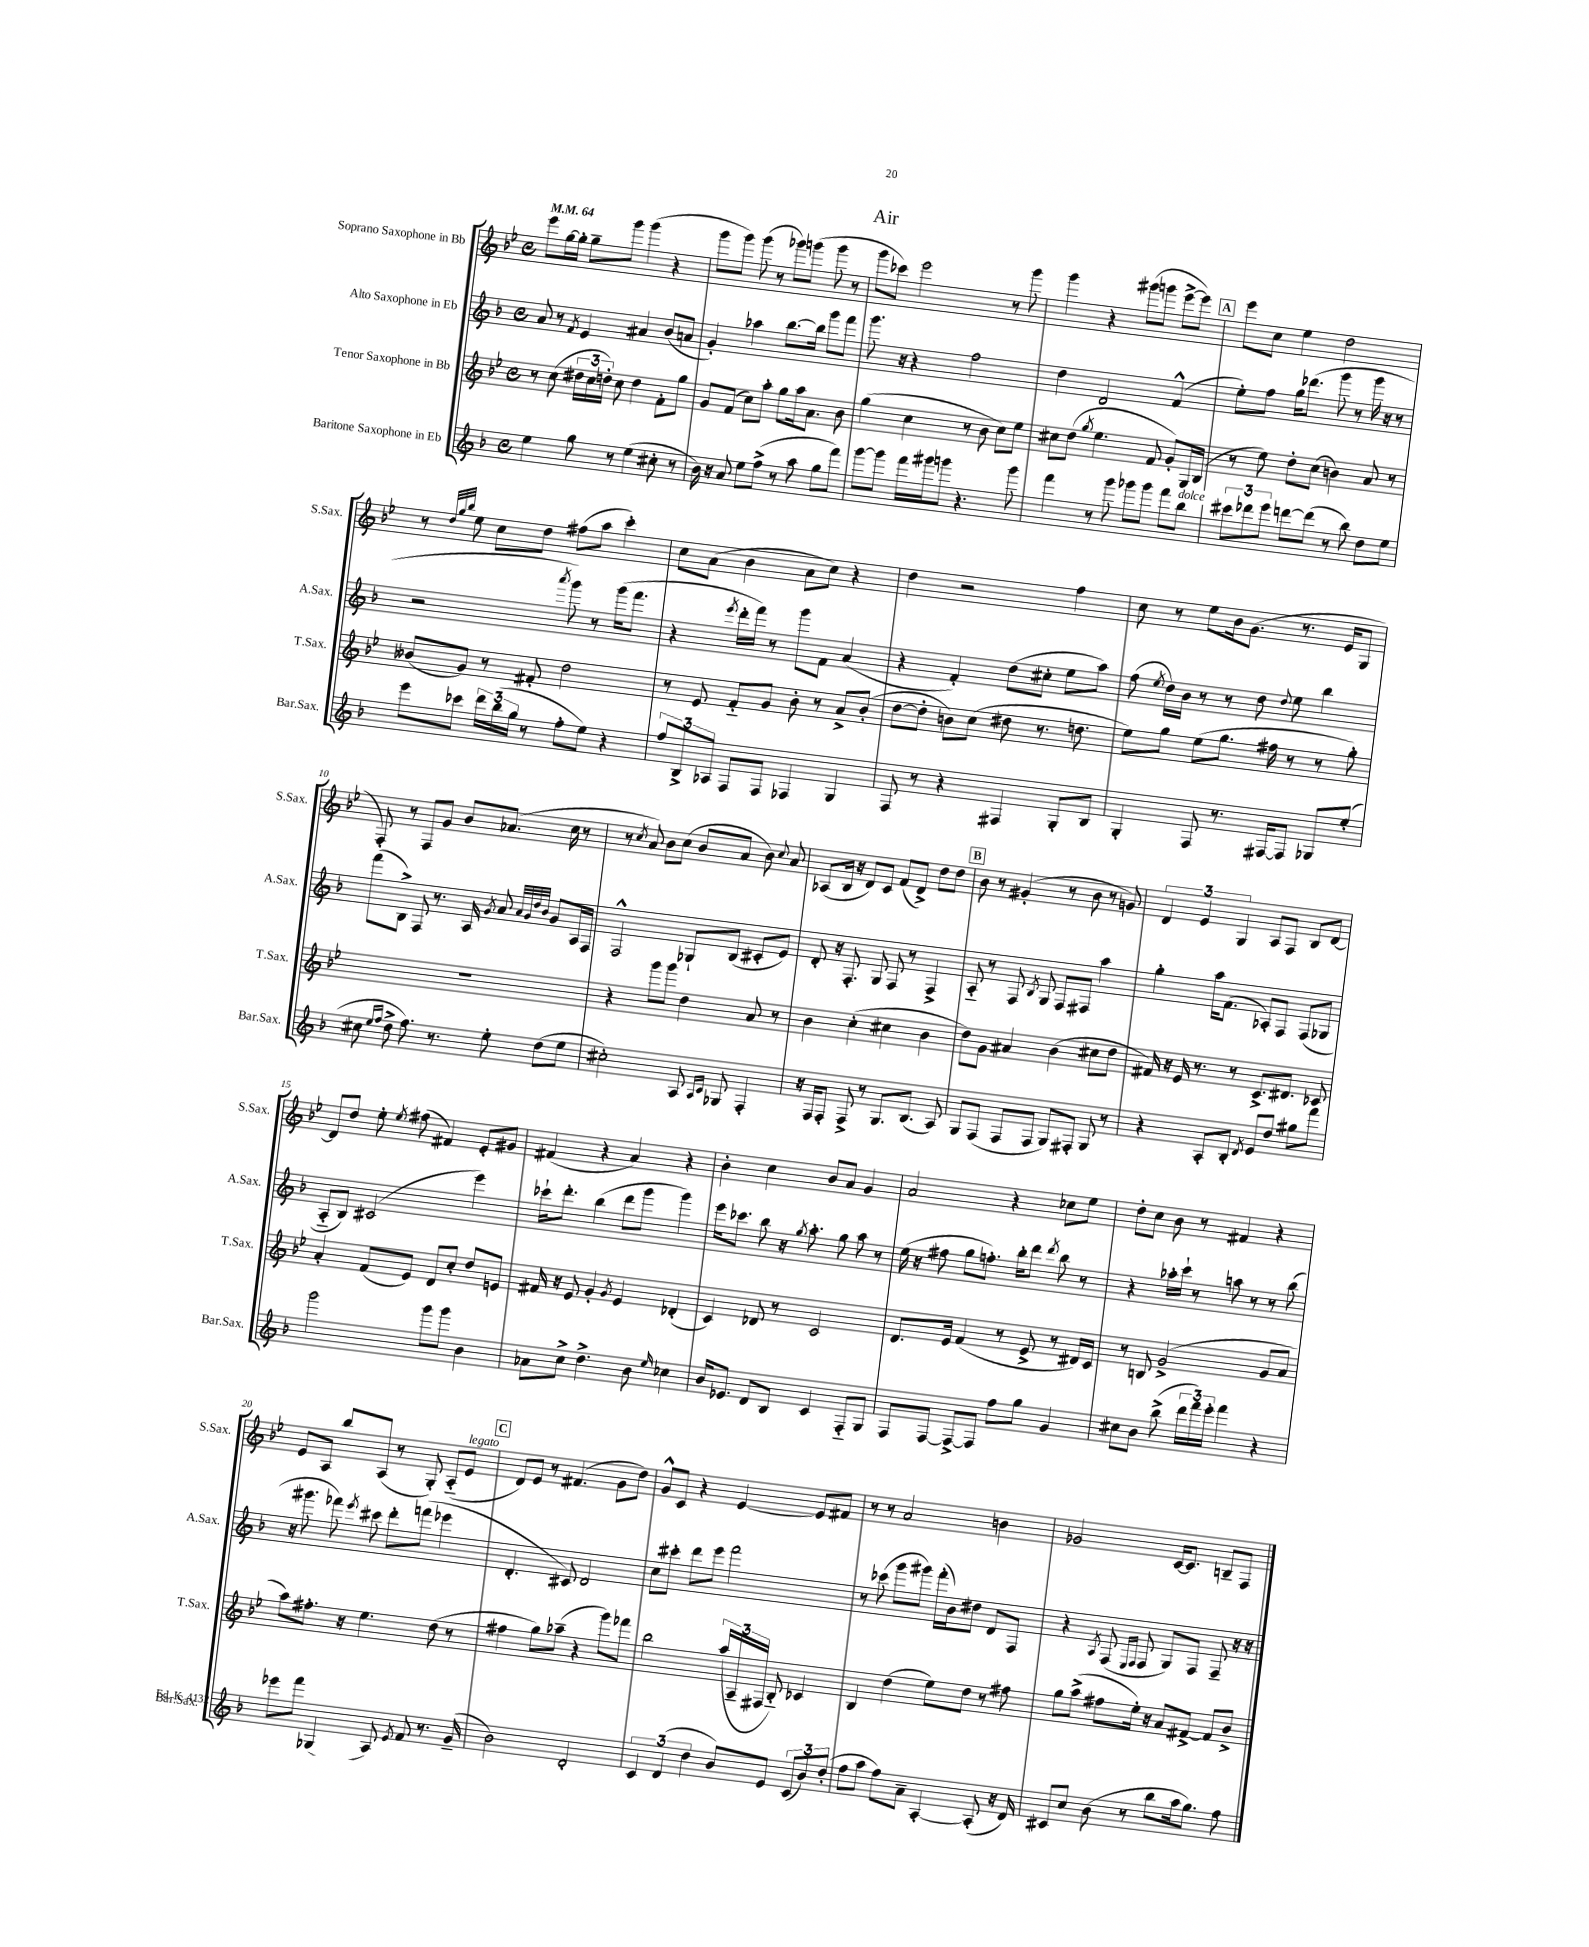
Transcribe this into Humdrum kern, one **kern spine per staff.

**kern	**kern	**kern	**kern
*staff4	*staff3	*staff2	*staff1
*clefG2	*clefG2	*clefG2	*clefG2
*k[b-]	*k[b-e-]	*k[b-]	*k[b-e-]
*M4/4	*M4/4	*M4/4	*M4/4
*met(c)	*met(c)	*met(c)	*met(c)
*MM64	*MM64	*MM64	*MM64
4ee\	8r	8a/	8eee-\L
.	(8cc\	8r	[16gg\L
.	.	.	16gg'\]JJ
.	.	8qf/	.
8gg\	24dd#\LL	4e/	8gg~\L
.	24cc\	.	.
.	24dd'\JJ)	.	.
8r	8cc\	.	8ggg\J
(4ee\	4dd\	4a#/	(4ggg\
8cc#'\	8f'\L	(8b-/L	4r
8r	8gg\J	8a/J	.
=	=	=	=
16b-\)	8g/L	4g'/)	8ggg\L
16r	.	.	.
8a/	(8f/J	.	8ggg\J)
8ee\L	8cc\L)	4aa-\	(8ggg\
(8ff^\J	8aa'\J	.	8r
8r	8gg\L	[8.bb-\L	8ggg-\L)
8aa\	16aa\k	.	(8ggg\J
.	8.a\J	16bb-\]Jk	.
8gg\L	.	8ggg\L	8ggg\
8fff\J)	8b-\	8fff\J	8r
=	=	=	=
[8ggg\L	(4gg\	8.ggg\	8ggg\L
8ggg\]J	.	.	8ccc-\J)
.	.	16r	.
16fff\LL	4cc\	4r	2eee-\
16ggg#\J	.	.	.
8ggg\J	.	.	.
4.r	8r	2ff\	.
.	8b-\	.	.
.	8cc\L)	.	8r
8ggg\	8ee-\J	.	8ggg\
=	=	=	=
4fff\	8cc#\L	4dd\	4ggg\
.	(8dd\J	.	.
.	8qgg/	.	.
8r	4.ee-\	2d/	4r
8ggg\	.	.	.
8ggg-\L	.	.	(8ggg#\L
8ggg-\J	8f/	.	8ggg\J
8fff\L	8g'/L)	(4f^^/	[8eee-^\L
8bb-\J	16G/L	.	8eee-\]J)
.	(16B-/JJ	.	.
=	=	=	=
12ccc#\L	8r	8ee'\L)	8eee-\L
12ddd-\	.	.	.
.	8ee-\)	8ff\J	8cc\J
12eee\J	.	.	.
[8ddd\L	8dd'\L	16gg\LK	4ee-\
.	.	(8.ddd-\J	.
(8ddd\]J	(8cc\J	.	.
8r	4b\)	8ggg\	2dd\
8bb-\)	.	8r	.
8dd\L	8a/	16ggg\	.
.	.	16r	.
8ee\J	8r	8r	.
=	=	=	=
8eee\L	(8b--/L	2r	8r
.	.	.	32qqdd/LLL
.	.	.	32qqgg/
.	.	.	32qqbb-/JJJ
8ccc-\J	8g/J)	.	8ee-\
24ddd\LL	8r	.	8cc\L
(24bb-\	.	.	.
24gg\JJ	.	.	.
8r	8f#'/	.	8dd\J
.	.	8qaaa/	.
8ff'\L	2dd\	8ggg\)	(8ff#\L
8ee\J)	.	8r	8aa\J
4r	.	(16ggg\LK	4ccc'\)
.	.	8.fff\J	.
=	=	=	=
12ff/L	8r	4r	8cc\L
12B-^/	.	.	.
.	8e-/	.	(8a\J
12A-/J	.	.	.
.	.	8qeee/	.
8F/L	8f'~/L	16ddd'\LL	4b-\
.	.	16fff\JJ)	.
8F/J	8g/J	8r	.
4F-/	8b-'\	8ggg\L	8a\L
.	8r	8f\J	8cc\J)
4G/	8a^/L	(4a/	4r
.	(8b-'/J	.	.
=	=	=	=
8F/	[8dd\L	4r	4dd\
8r	8dd'\]J	.	.
4r	8b\L)	4f'/)	2r
.	(8cc\J	.	.
4F#/	8dd#\	(8dd\L	.
.	8.r	8cc#'\J	.
8G'/L	.	8ee\L	4ff\
.	8.dd\	.	.
8B-/J	.	8aa\J)	.
=	=	=	=
4G'/	8ee-\L)	(8ff\	8cc\
.	.	8qee/	.
.	8gg\J	16dd\LL)	8r
.	.	16b-\JJ	.
8F/	(8ee-\L	8r	8ee-\L
8.r	8.gg\J	8r	16b-\k
.	.	.	(8.g\J
.	.	8dd\	.
[16F#/LK	16ff#\	.	.
.	.	8qqdd/	.
8F#/]J	8r	8ee\	8.r
8G-/L	8r	4bb-\	.
.	.	.	16e-/LK
(8ee'/J	8gg'\)	.	8G/J
=	=	=	=
8cc#\	1r	(8fff\L	8F'/)
16qqee/LL	.	.	.
16qqff/JJ	.	.	.
8dd^\	.	8B-^\J)	8r
8.ff\)	.	8F/	8F/L
.	.	8.r	8g/J
8.r	.	.	.
.	.	.	8b-/L
.	.	16A/	.
.	.	8qg/	.
8ee'\	.	8a/	(8.a-/J
.	.	32qqa/LLL	.
.	.	32qqg/	.
.	.	32qqdd/	.
.	.	32qqb-/JJJ	.
(8dd\L	.	8g/L	.
.	.	.	16cc\
8ee\J	.	16A/L	8r
.	.	16F/JJ	.
=	=	=	=
2cc#'\)	4r	2F^^/	8r
.	.	.	8qcc/
.	.	.	8a/)
.	8ggg\L	.	8b-\L
.	8ggg\J	.	(8cc\J
8A/	4dd\	8G-`/L	8b-/L
16qqA/LL	.	.	.
16qqc/JJ	.	.	.
8G-/	.	(8B-/J	8a/J
4F'/	8a/	8c#'/L	8b-\)
.	.	.	8qqcc/
.	8r	8e/J)	8a/
=	=	=	=
16r	4b-\	8d'/	(8A-/L
16F/LK	.	.	.
8F'/J	.	16r	16B-/Jk
.	.	8.F'/	16r
8F^/	(4cc'\	.	8d/L)
8r	.	8G/	8c/J
8.G/L	4cc#\	8F/	(8f/L
.	.	8r	8d^/J)
(8.B-/J	.	.	.
.	4b-\	4F^/	8dd\L
8A/)	.	.	8dd\J
=	=	=	=
8G/L	8dd\L)	8A'~/	8b-\
(8F/J	8g\J	8r	8r
8F/L	4a#/	8F/	(4g#'/
.	.	8qB-/	.
8F/J	.	8G/	.
8G/L)	(4b-\	8F/L	8r
8F#'/J	.	8F#/J	8b-\
8G/	8cc#\L	4aa\	8r
8r	8dd\J	.	8g/)
=	=	=	=
4r	16f#/)	4gg'\	6d/
.	16r	.	.
.	16e-/	.	.
.	.	.	6e-/
.	8.r	.	.
8A'/L	.	16aa\LK	.
.	.	(8.f\J	.
.	.	.	6G/
8B-'/J	8r	.	.
8qd/	.	.	.
8e/L	8.c^/L	8A-'/L)	8A/L
8dd/J	.	8F/J	8F/J
.	8.d#/J	.	.
8gg#\L	.	(8F/L	8B-/L
8fff\J	8c-/	8G-/J	[8d/J
=	=	=	=
2ggg\	4a'/	8A'~/L	8d/]L
.	.	8B-/J)	8dd/J
.	(8f/L	(2c#/	8ee-'\
.	.	.	8qee-/
.	8e-/J)	.	(8ff#\
8ggg\L	8d/L	.	4f#/)
8ggg\J	8cc'/J	.	.
4b-\	8dd/L	4eee\)	8e-'/L
.	8e/J	.	8g#/J
=	=	=	=
8a-\L	16f#/	16ccc-`\LK	(4f#/
.	16r	8.ddd'\J	.
8cc^\J	8e-/	.	.
4.dd^\	4g'/	(4bb-\	4r
.	8qg/	.	.
.	4e-/	8ddd\L	4a/)
8b-\	.	8ggg\J	.
16qqee/	.	.	.
4cc-\	(4d-'/	4ggg\)	4r
=	=	=	=
16b-/LK	4c/)	16eee\LK	4b-'\
8.e-/J	.	8.ccc-\J	.
8d/L	8d-/	8bb-\	4cc\
8B-/J	8r	16r	.
.	.	8qgg/	.
.	.	8.aa'\	.
4c/	2c/	.	8b-/L
.	.	8gg\	8a/J
8F'~/L	.	8aa\	4g/
8G/J	.	8r	.
=	=	=	=
8F/L	8.d/L	(16ee\	2a/
.	.	16r	.
[8F/J	.	8ff#\	.
.	16e-/Jk	.	.
8F^/_L	(4f/	8gg\L	.
8F/]J	.	8.ff'\J)	.
8ff\L	8r	.	4r
.	.	16bb-'\LK	.
8gg\J	8e-^/	8ddd\J	.
.	.	8qddd/	.
4g/	8r	8bb-\	8cc-\L
.	16d#/LL)	8r	8ee-\J
.	16c/JJ	.	.
=	=	=	=
8cc#\L	8r	4r	8dd'\L
8b-\J	8B/	.	8cc\J
(8bb-^\	(2g^/	16aa-'\LL	8b-\
.	.	16ccc`\JJ	.
24ddd\LL	.	8r	8r
24fff\)	.	.	.
24eee'\JJ	.	.	.
4fff\	.	8aa\	4f#/
.	.	8r	.
4r	8g/L	8r	4r
.	8a/J	(8bb-\	.
=	=	=	=
8eee-\L	8aa\L)	16r	8e-/L
.	.	8.ggg#\	.
8fff\J	8.ff#'\J	.	8A/J
(4G-/	.	8fff-\)	8bb-/L
.	16r	.	.
.	.	8qeee/	.
.	4.ee-\	8ccc#\	(8A/J
8A/)	.	8ddd'\L	8r
8qe/	.	.	.
8f/	.	(8fff\J	8G'/)
8.r	(8dd\	4eee-\	(8A'~/L
.	8r	.	8e-/J
(16g~/	.	.	.
=	=	=	=
2b-\)	4ff#\	4.d'/	8d/L)
.	.	.	8e-/J
.	8gg\L)	.	8r
.	(8aa-~\J	8c#/)	(4.f#/
2d'/	4r	2d/	.
.	8ggg\L)	.	8g\L
.	8fff-\J	.	8dd\J)
=	=	=	=
6c/	2bb-\	8cc\L	8g^^/L
.	.	8ccc#'\J	8c/J
(6d/	.	.	.
.	.	8ddd\L	4r
6dd\	.	.	.
.	.	8eee\J	.
8b-/L)	(24aa/LL	2fff\	[4e-/
.	24A~/	.	.
.	24F#/JJ	.	.
8e/J	8B-'~/)	.	.
(12c/L	4c-/	.	8e-/]L
12b-/)	.	.	.
.	.	.	8f#/J
(12dd'/J	.	.	.
=	=	=	=
8ff\L	4B-/	8r	8r
8aa\J	.	(8ccc-\	8r
8ff\L)	(4dd\	8ggg\L	2a/
8a~\J	.	8ggg#\J)	.
[4A'/	8ee-\L)	(16fff'\LL	.
.	.	16b-\J)	.
.	8dd\J	8dd#\J	.
(8A'/]	8r	8d/L	4b\
16r	8ff#\	8F/J	.
16d/)	.	.	.
=	=	=	=
8c#/L	8gg\L	4r	2g-/
8cc/J	(8aa^\J	.	.
.	.	8qA/	.
(8b-\	8ff#\L	(8F/	.
.	.	16qqE/LL	.
.	.	16qqF/JJ	.
8r	16ee-'\Jk)	8F/	.
.	16r	.	.
8bb-\L	8a/L	8G/L)	[16c/LK
.	.	.	8.c/]J
16aa\k	[8f#^/J	8F/J	.
8.gg\J)	.	.	.
.	8f#/]L	8F~/	8B~/L
8ff\	8b-^/J	16r	8F/J
.	.	16r	.
==	==	==	==
*-	*-	*-	*-
